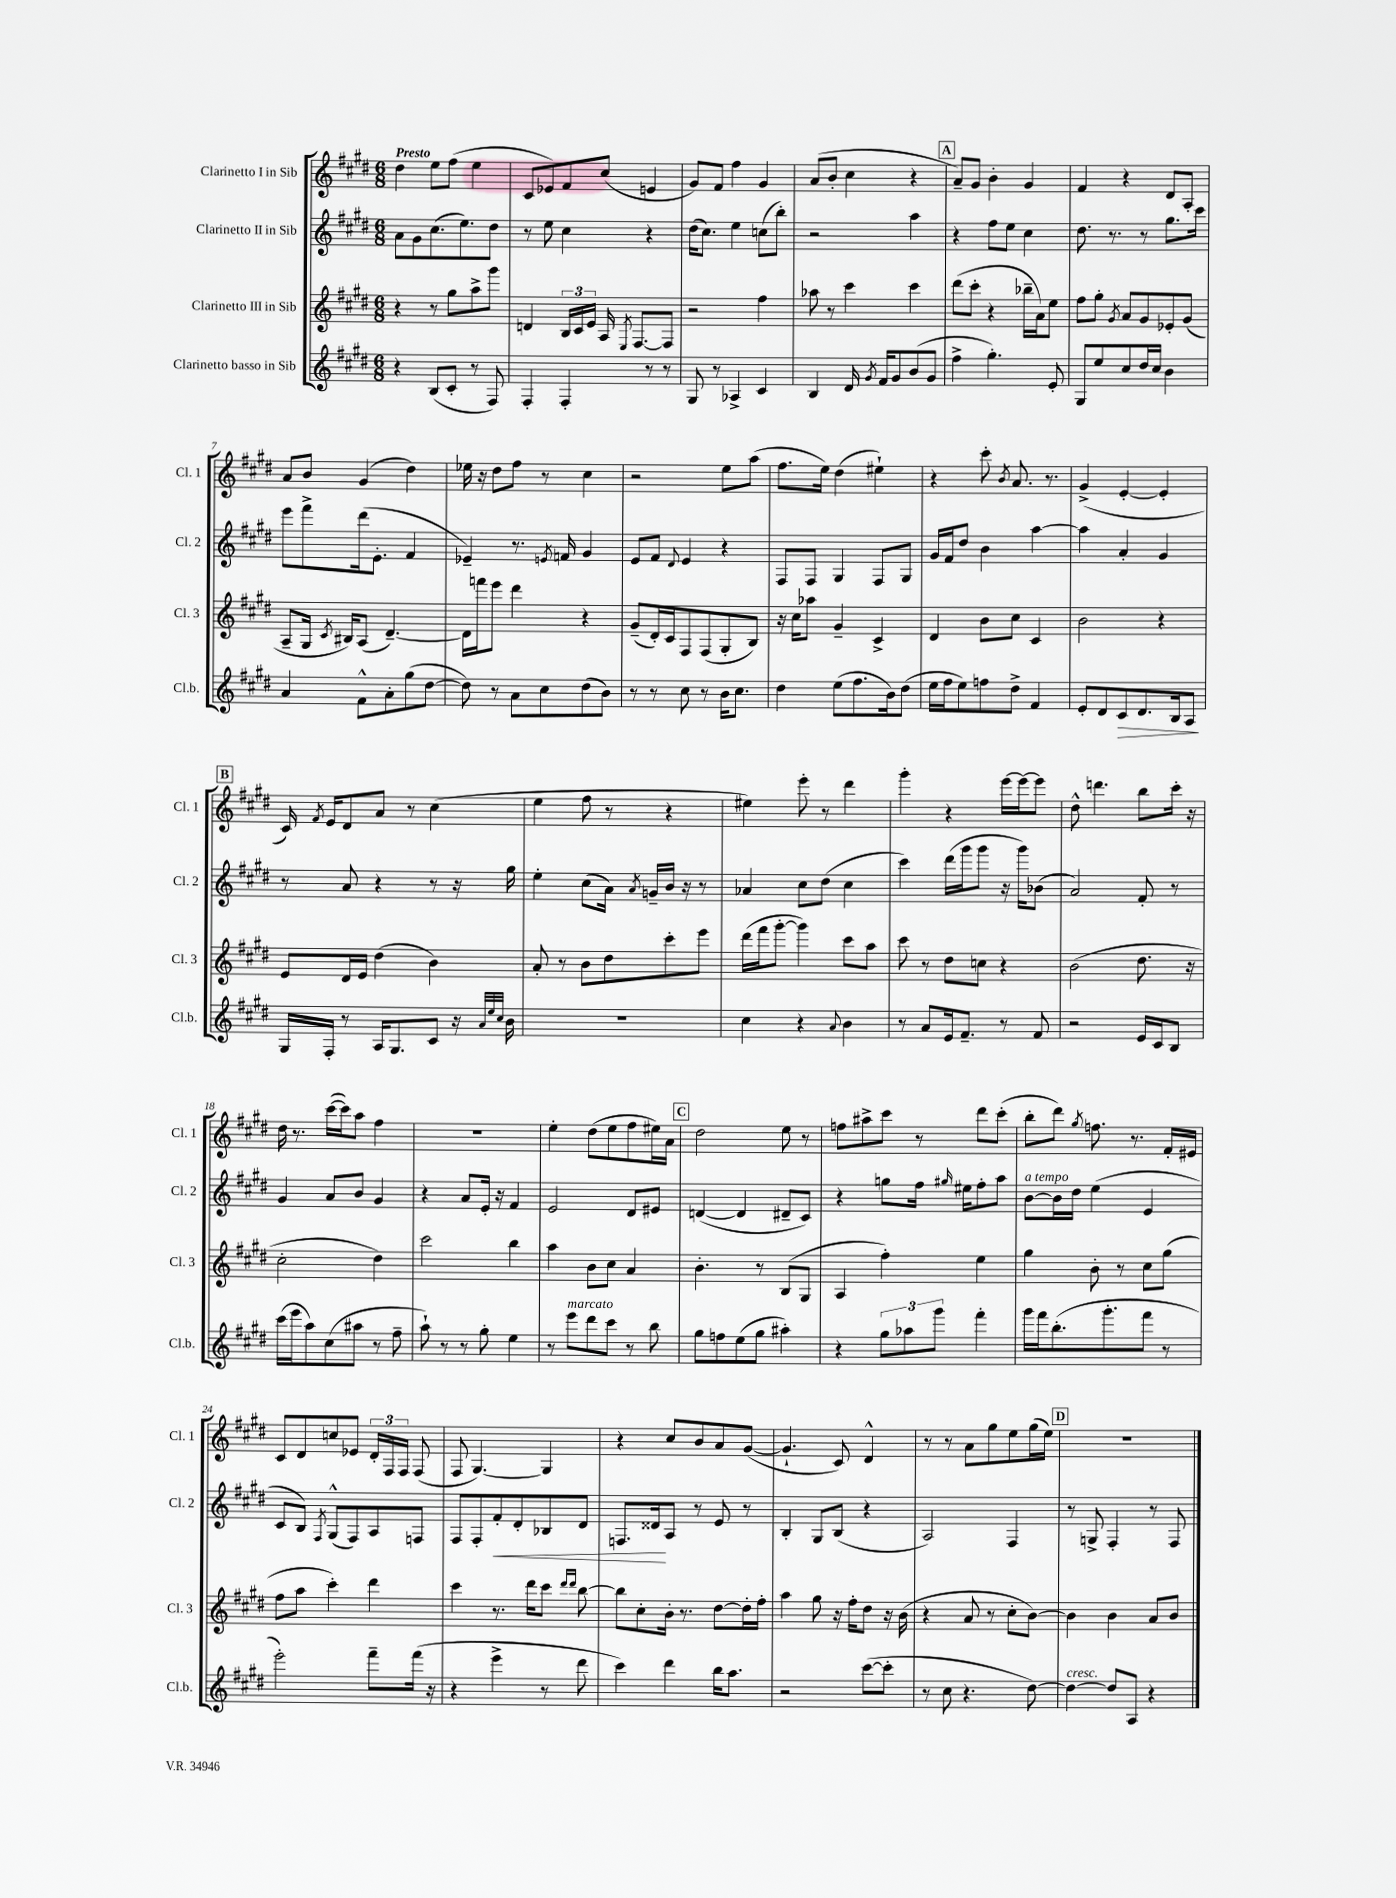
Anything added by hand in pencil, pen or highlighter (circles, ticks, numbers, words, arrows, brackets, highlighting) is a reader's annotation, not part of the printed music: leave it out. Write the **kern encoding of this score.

**kern	**kern	**kern	**kern
*staff4	*staff3	*staff2	*staff1
*clefG2	*clefG2	*clefG2	*clefG2
*k[f#c#g#d#]	*k[f#c#g#d#]	*k[f#c#g#d#]	*k[f#c#g#d#]
*M6/8	*M6/8	*M6/8	*M6/8
4r	4r	8a	4dd#
.	.	8g#	.
(8B	8r	(8.cc#	8ee
8c#'	8gg#	.	(8ff#
.	.	8.ee)	.
8r	8aa^	.	4ee
8F#)	8ggg#	8dd#	.
=	=	=	=
4F#'	4d	8r	8c#
.	.	8ee	8e-)
4F#'	24B	4cc#	8f#
.	24c#	.	.
.	24e	.	.
.	16A	.	(8cc#
.	8qE	.	.
.	[8.F#	.	.
8r	.	4r	4e
8r	8F#]	.	.
=	=	=	=
8G#	2r	(16dd#	8g#)
.	.	8.cc#)	.
8r	.	.	8f#
4A-^	.	4ee	4ff#
4c#	4ff#	(8cc	4g#
.	.	8bb')	.
=	=	=	=
4B	8aa-	2r	(8a
.	8r	.	8b'
16d#	4ccc#	.	4cc#
8qg#	.	.	.
16f#	.	.	.
8g#	.	.	.
(8b	4ccc#	4aa	4r
8g#	.	.	.
=	=	=	=
4ff#^	(8ddd#	4r	8a~)
.	8ccc#'	.	8g#
4.gg#')	4r	8ff#	4b'
.	.	8ee	.
.	16bb-~	4cc#	4g#
.	16a)	.	.
8e'	8ee	.	.
=	=	=	=
8G#	8ff#	8.dd#	4f#
8ee	8gg#'	.	.
.	.	8.r	.
.	8qg#	.	.
8cc#	8a	.	4r
16dd#	8g#	8r	.
16cc#	.	.	.
4b	8e-'	8.gg#	8d#
.	(8g#	.	8A'
.	.	16ccc#	.
=	=	=	=
4a	8A~	8eee	8a
.	16G#	8fff#^	8b
.	8qc#	.	.
.	16B#)	.	.
8f#^^	(8A	(16ddd#	(4g#
.	.	8.e'	.
8a'	[4.d#~)	.	.
(8gg#	.	4f#	4dd#)
[8dd#	.	.	.
=	=	=	=
8dd#])	16d#]	4e-~)	16ee-
.	16fff	.	16r
8r	8eee	.	8dd#
8a	4ddd#	8.r	8ff#
8cc#	.	.	8r
.	.	8qe	.
.	.	16f	.
(8dd#	4r	4g#	4cc#
8b)	.	.	.
=	=	=	=
8r	(8g#~	8e	2r
8r	16d#')	8f#	.
.	16c#	.	.
.	.	8qqd#	.
8cc#	8F#	4e	.
8r	(8F#	.	.
16b	8G#'	4r	8ee
8.cc#	.	.	.
.	8B)	.	(8aa
=	=	=	=
4dd#	16r	8F#	8.ff#
.	16cc#	.	.
.	8aa-	8F#	.
.	.	.	16ee)
(8ee	4g#~	4G#	(4dd#
8.ff#	.	.	.
.	4c#^	8F#	4ee#`)
16b)	.	.	.
(8dd#	.	8G#	.
=	=	=	=
16ee	4d#	16g#	4r
16ff#	.	16f#	.
8ee)	.	8dd#	.
8ff	8b	4b	8ccc#'
.	.	.	8qb
8dd#^	8cc#	.	8.a
4f#	4c#	[4aa	.
.	.	.	8.r
=	=	=	=
8e'	2b	4aa]	(4g#^
8d#	.	.	.
8c#	.	4a'	[4e'
8.d#	.	.	.
.	4r	4g#	4e']
16B	.	.	.
8A	.	.	.
=	=	=	=
16G#	8e	8r	16c#)
.	.	.	8qf#
16F#'	.	.	16e
8r	16d#	8a	8d#
.	16e	.	.
16A	(4dd#	4r	8a
8.G#	.	.	.
.	.	.	8r
8c#	4b)	8r	(4cc#
16r	.	16r	.
32qqa	.	.	.
32qqee	.	.	.
32qqcc#	.	.	.
16b	.	16gg#	.
=	=	=	=
2.r	8a'	4ee'	4ee
.	8r	.	.
.	8b	(8cc#	8ff#
.	8dd#	16a)	8r
.	.	8qa	.
.	.	16g~	.
.	8ccc#'	16b	4r
.	.	16r	.
.	8eee	8r	.
=	=	=	=
4cc#	(16ddd#	4a-	4ee#)
.	16fff#	.	.
.	[8ggg#'	.	.
4r	4ggg#])	8cc#	8eee'
.	.	(8dd#	8r
8qqa	.	.	.
4b	8ccc#	4cc#	4ddd#
.	8aa	.	.
=	=	=	=
8r	8ccc#	4ccc#)	4ggg#'
8a	8r	.	.
16e	8dd#	(16ddd#	4r
8.f#~	.	16ggg#	.
.	8cc	8ggg#	.
8r	4r	16r	[16eee
.	.	16ggg#)	16eee_
8f#	.	(8b-	8eee]
=	=	=	=
2r	(2b	2a)	8dd#^^
.	.	.	4.ddd
16e	8.dd#	8f#'	8bb
16c#	.	.	.
8B	.	8r	16ccc#'
.	16r	.	16r
=	=	=	=
(16ccc#	2cc#'	4g#	16dd#
16eee	.	.	8.r
8aa)	.	.	.
(8cc#	.	8a	([16ccc#
.	.	.	16ccc#])
8aa#	.	8b	8aa
8r	4dd#)	4g#	4ff#
8ff#~	.	.	.
=	=	=	=
8aa`)	2ccc#	4r	2.r
8r	.	.	.
8r	.	8a	.
8gg#'	.	16e'	.
.	.	16r	.
4ee	4bb	4f#	.
=	=	=	=
8r	4aa	2e	4ee'
8eee	.	.	.
8ddd#	8b	.	(8dd#
8ccc#	8cc#	.	8ee
8r	4a	8d#	8ff#
8bb	.	8e#	16ee#)
.	.	.	16a
=	=	=	=
8gg#	4.b'	([4d	2dd#
8ff	.	.	.
(8ee	.	4d]	.
8gg#	8r	.	.
4aa#')	(8B	8d#~	8ee
.	8G#	8c#)	8r
=	=	=	=
4r	4A	4r	8ff
.	.	.	8aa#^
12gg#	4ff#')	8gg	8ccc#
12aa-	.	.	.
.	.	16ff#	8r
12ggg#	.	.	.
.	.	16qqgg#	.
.	.	16ee#	.
4fff#'	4ee	8ff#'	8ddd#
.	.	8aa	(8ccc#'
=	=	=	=
16ggg#	4gg#	[8b	8bb'
16fff#	.	.	.
(8.bb'	.	16b]	8ddd#)
.	.	16dd#	.
.	.	.	8qgg#
.	8b'	(4ee	8.ff
8.ggg#'	.	.	.
.	8r	.	.
.	.	.	8.r
8fff#	8cc#	4e	.
8r	(8gg#	.	16f#'
.	.	.	16e#
=	=	=	=
2eee')	8ff#	8c#	8c#
.	8aa	8B)	8d#
.	.	8qF#	.
.	4ccc#')	(8G#^^	8cc
.	.	8F#)	8e-
8fff#~	4ddd#	8A	24d#'
.	.	.	24F#
.	.	.	24F#
(16fff#	.	8F	(8F#
16r	.	.	.
=	=	=	=
4r	4ccc#	8F#	8F#
.	.	8F#'	[4.G#)
4eee^	8.r	8f#'	.
.	.	8d#'	.
.	16ddd#	.	.
8r	8ccc#	8B-	4G#]
.	16qqddd#	.	.
.	16qqddd#	.	.
8ddd#	[8bb	8d#	.
=	=	=	=
4ccc#)	8bb]	8.F	4r
.	8cc#'	.	.
.	.	16d##	.
4ddd#	16b'	8A	8cc#
.	8.r	.	.
.	.	8r	8b
16bb	[8dd#	8e	8a
8.aa	.	.	.
.	16dd#']	8r	([8g#
.	16ff#'	.	.
=	=	=	=
2r	4aa	4B'	4.g#`]
.	8gg#	8G#	.
.	16r	(8B	8c#)
.	16ff#'	.	.
([8ccc#	8dd#	4r	4d#^^
8ccc#']	16r	.	.
.	(16b	.	.
=	=	=	=
8r	4r	2A)	8r
8cc#	.	.	8r
4.r	8a	.	8a
.	8r	.	8gg#
.	8cc#'	4F#	8ee
[8dd#)	[8b)	.	(16gg#
.	.	.	16ee)
=	=	=	=
4dd#_	4b]	8r	2.r
.	.	8G^	.
8dd#]	4b	4F#'	.
8A	.	.	.
4r	8a	8r	.
.	8b	8F#	.
==	==	==	==
*-	*-	*-	*-
